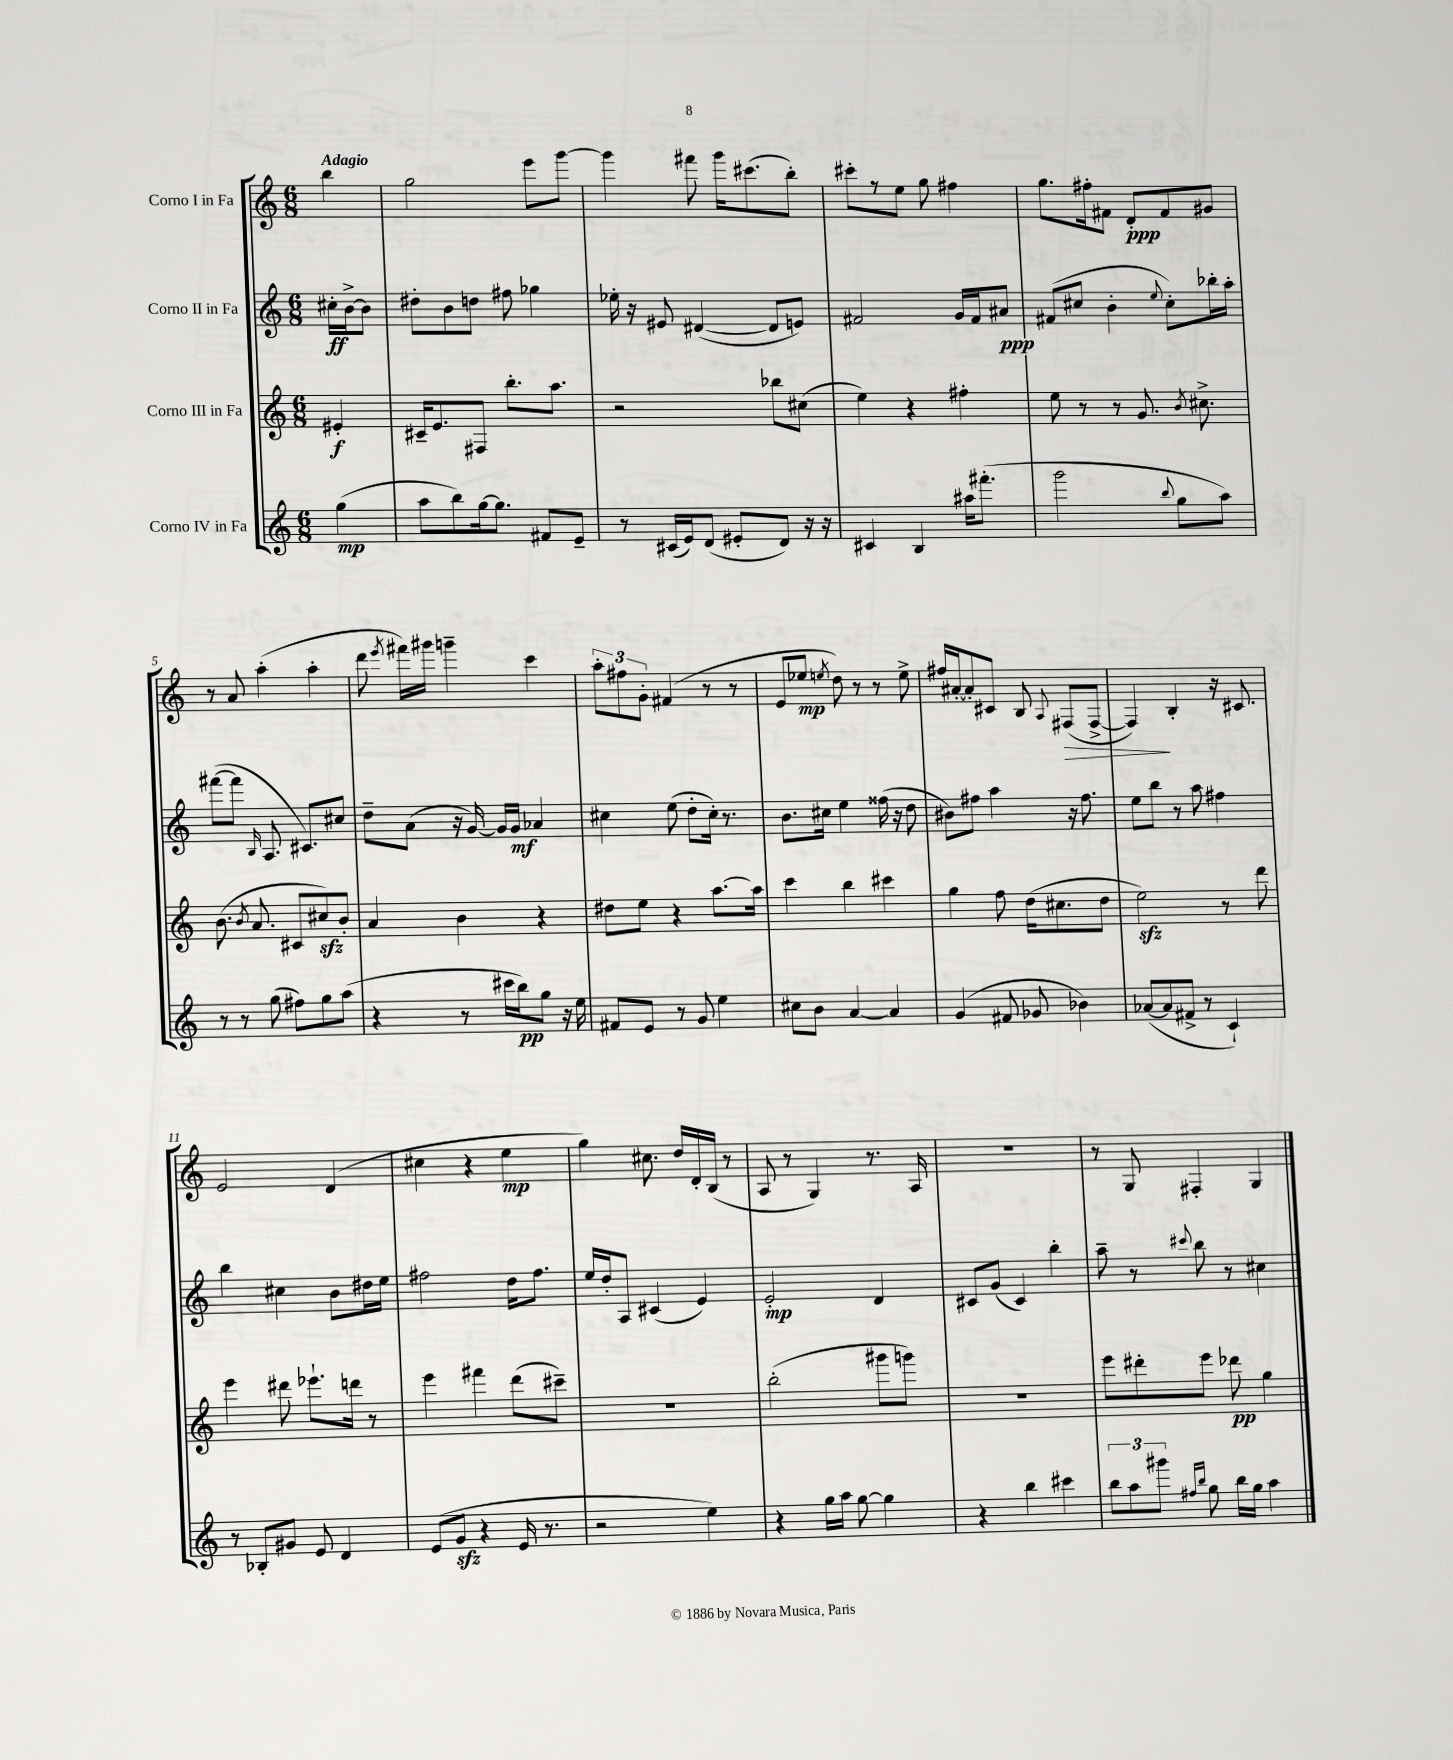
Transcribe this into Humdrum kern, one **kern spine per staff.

**kern	**kern	**kern	**kern
*staff4	*staff3	*staff2	*staff1
*clefG2	*clefG2	*clefG2	*clefG2
*k[]	*k[]	*k[]	*k[]
*M6/8	*M6/8	*M6/8	*M6/8
(4gg	4e#'	16cc#'	4bb
.	.	[16b^	.
.	.	8b]	.
=	=	=	=
8aa	16c#~	8dd#'	2gg
.	8.e	.	.
8bb)	.	8b	.
[16gg	8F#	8dd	.
8.gg]	.	.	.
.	8.bb'	8ff#	.
8f#	.	4gg-	8eee
.	8.aa	.	.
8e~	.	.	[8ggg
=	=	=	=
8r	2r	16ee-'	4ggg]
.	.	16r	.
(16c#	.	8e#	.
16e)	.	.	.
(8d	.	([4d#	8fff#
8e#'	.	.	16ggg
.	.	.	(8.ccc#
8d)	8bb-	8d#]	.
16r	(8cc#	8e)	8bb')
16r	.	.	.
=	=	=	=
4c#	4ee)	2f#	8ccc#'
.	.	.	8r
4B	4r	.	8ee
.	.	.	8gg
16aa#	4ff#'	16g	4ff#
(8.fff#'	.	16f#	.
.	.	8a#	.
=	=	=	=
2ggg	8ee	(8f#	8.gg
.	8r	8cc#	.
.	.	.	16ff#'
.	8r	4b'	8f#
.	8.g	.	8d'
8qqbb	.	8qqee	.
8gg	.	8cc#')	8f#
.	8qb	.	.
.	8.cc#^	.	.
8aa)	.	16bb-'	8g#
.	.	16aa'	.
=	=	=	=
8r	(8.b	([8fff#	8r
8r	.	8fff#]	8a
.	8qb	.	.
.	8.a	.	.
.	.	16qqB	.
(8gg	.	8.A	(4aa'
8ff#)	8c#	.	.
.	.	8.c#)	.
8gg	8cc#)	.	4aa'
(8aa	8b'	8cc#	.
=	=	=	=
4r	4a	8dd~	8ddd
.	.	.	8qeee
.	.	(8a	16fff#)
.	.	.	16ggg#
8r	4b	16r	4ggg~
.	.	[16g)	.
16ccc#	.	16g]	.
16bb)	.	16g	.
8gg	4r	4a-	4ccc
16r	.	.	.
16ee	.	.	.
=	=	=	=
8f#	8dd#	4cc#	12aa'
.	.	.	12ff#
8e	8ee	.	.
.	.	.	12g'
8r	4r	(8ee	(4f#
8g	.	8dd'	.
4ee	[8.aa	16cc#')	8r
.	.	8.r	.
.	.	.	8r
.	16aa]	.	.
=	=	=	=
8cc#	4ccc	8.b	8e
8b	.	.	8ee-
.	.	16cc#	.
.	.	.	8qee
[4a	4bb	4ee	8dd)
.	.	.	8r
4a]	4ccc#	(16ff##	8r
.	.	16r	.
.	.	8dd	8ee^
=	=	=	=
(4g	4gg	8b#)	16ff#
.	.	.	[16a#'
.	.	8ff#	8a#']
8f#	8ff	4aa	8c#
8g-	(16dd	.	8B
.	8.cc#	.	.
.	.	.	8qqA
4b-)	.	16r	(8F#
.	.	8.ff#	.
.	8dd	.	[8F#^
=	=	=	=
([8a-	2ee)	8ee	4F#])
8a-]	.	8bb	.
8f#^	.	8r	4B'
8r	.	8aa	.
4c`)	8r	4ff#	16r
.	.	.	8.c#
.	8ddd	.	.
=	=	=	=
8r	4eee	4bb	2e
8B-'	.	.	.
8g#	8ddd#	4cc#	.
8e	8.eee-`	.	.
4d	.	8b	(4d
.	16ddd	.	.
.	8r	16dd#	.
.	.	16ee	.
=	=	=	=
(8e	4eee	2ff#	4cc#
8g	.	.	.
4r	4fff#	.	4r
16e	(8ddd	16dd	4ee
8.r	.	8.ff#	.
.	8ccc#~)	.	.
=	=	=	=
2r	2.r	16ee	4gg)
.	.	16dd'	.
.	.	8A	.
.	.	(4c#	8.cc#
.	.	.	16dd
4ee)	.	4e)	16d'
.	.	.	(16B
.	.	.	8r
=	=	=	=
4r	(2bb'	2e'	8A
.	.	.	8r
16gg	.	.	4G)
16aa	.	.	.
[8gg	.	.	.
4gg]	8ggg#	4d	8.r
.	8ggg)	.	.
.	.	.	16A
=	=	=	=
4r	2.r	8c#	2.r
.	.	(8g	.
4bb	.	4c#)	.
4ccc#	.	4bb'	.
=	=	=	=
12bb	8eee	8aa~	8r
12aa	.	.	.
.	8ddd#'	8r	8G
12ggg#	.	.	.
16qqff#	.	.	.
16qqbb	.	8qqccc#	.
8gg	8eee	8bb	4F#'
16bb	8ddd-	8r	.
16gg	.	.	.
4aa	4gg	4cc#	4G
==	==	==	==
*-	*-	*-	*-
